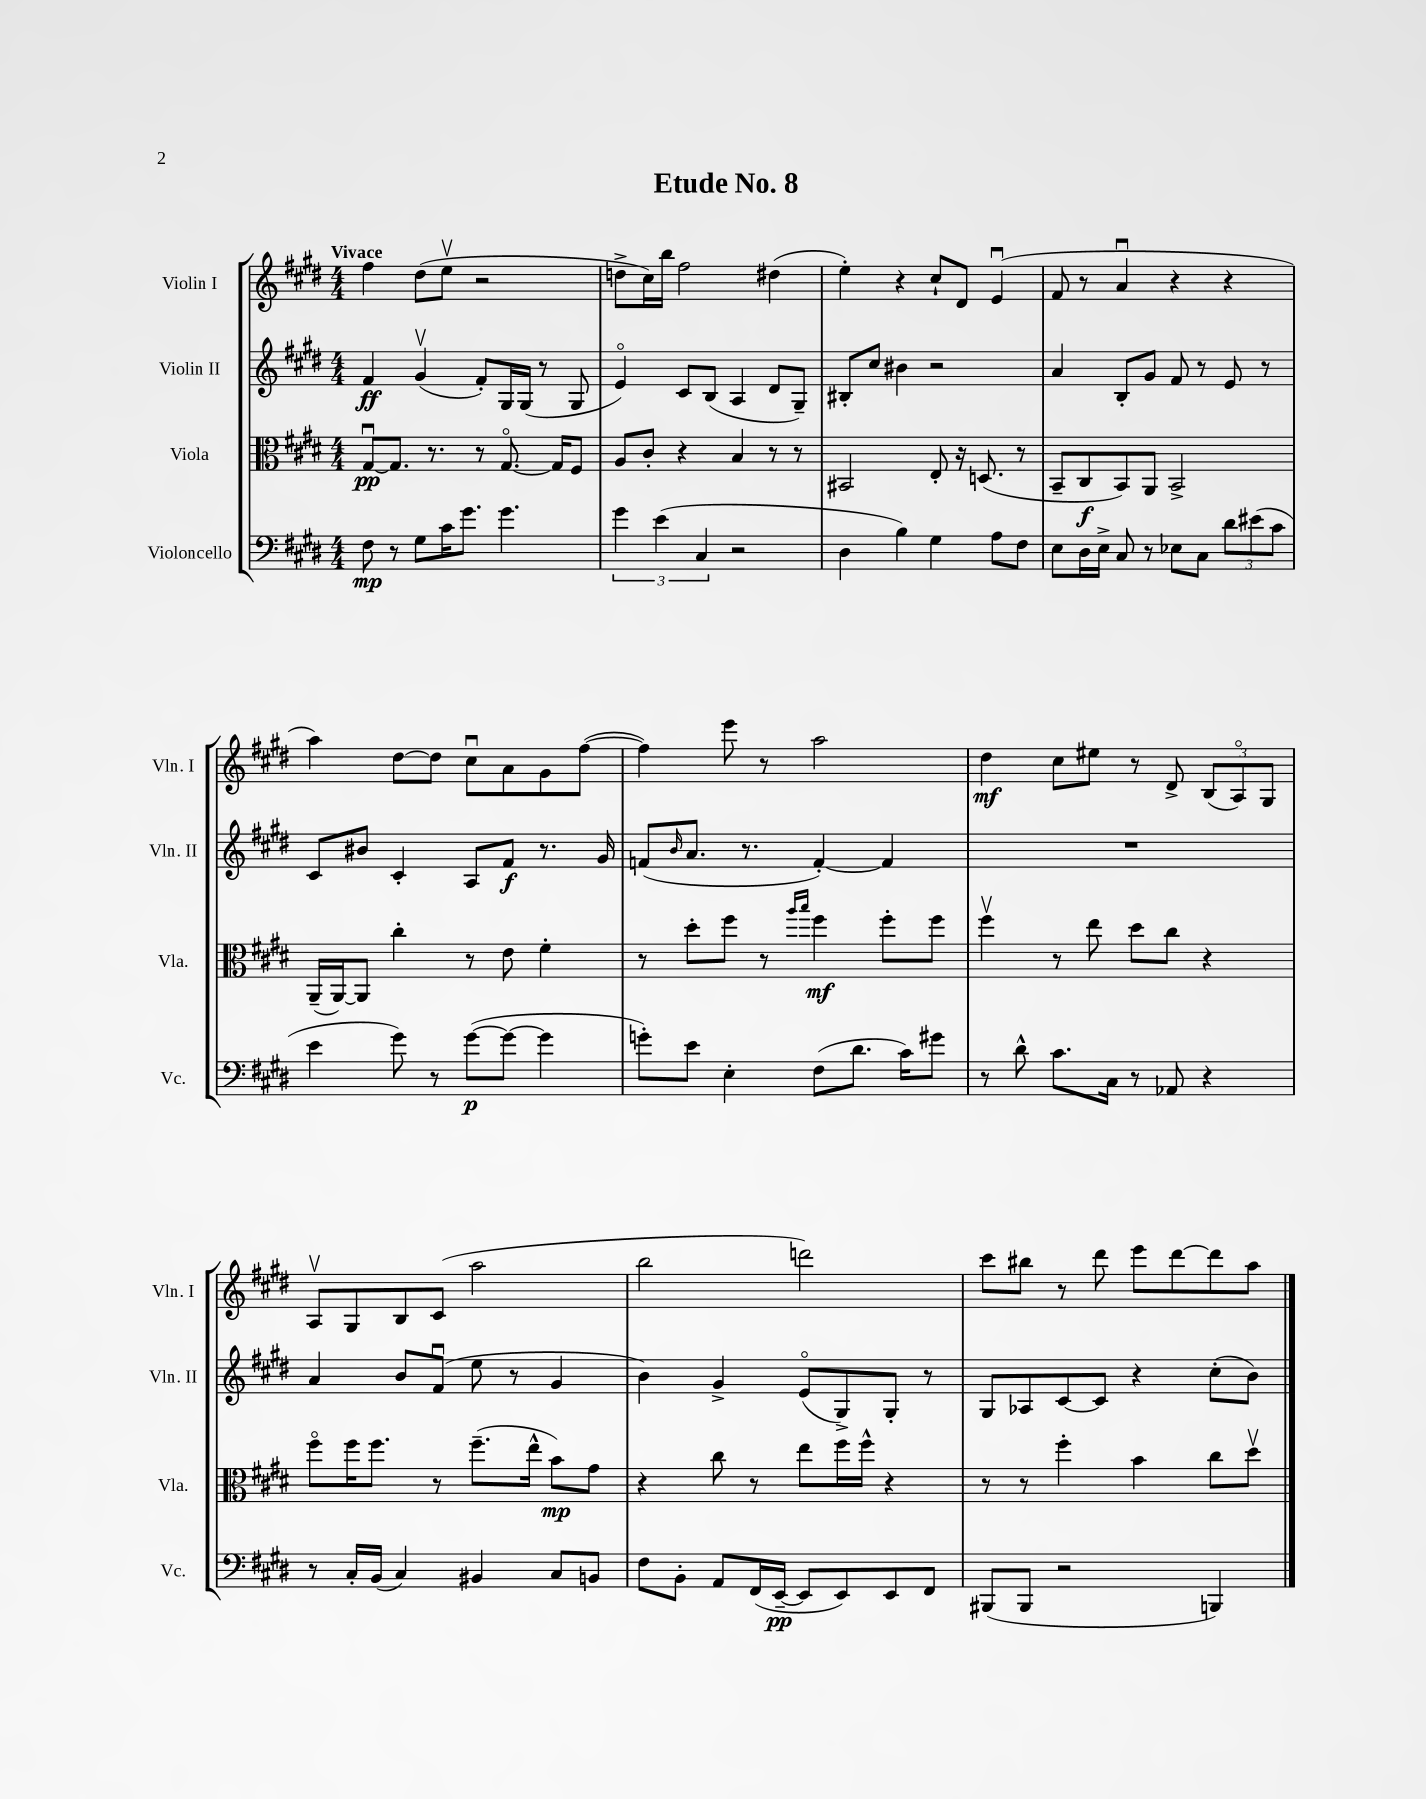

**kern	**kern	**kern	**kern
*staff4	*staff3	*staff2	*staff1
*clefF4	*clefC3	*clefG2	*clefG2
*k[f#c#g#d#]	*k[f#c#g#d#]	*k[f#c#g#d#]	*k[f#c#g#d#]
*M4/4	*M4/4	*M4/4	*M4/4
8F#	[8G#u	4f#	4ff#
8r	8.G#]	.	.
8G#	.	(4g#v	(8dd#
.	8.r	.	.
16c#	.	.	8eev
8.g#	.	.	.
.	8r	8f#')	2r
4.g#	[8.G#o	16G#	.
.	.	(16G#	.
.	.	8r	.
.	16G#]	.	.
.	8F#	8G#	.
=	=	=	=
6g#	8A	4eo)	8dd^
.	8c#'	.	16cc#)
(6e	.	.	.
.	.	.	16bb
.	4r	8c#	2ff#
6C#	.	.	.
.	.	(8B	.
2r	4B	4A	.
.	8r	8d#	(4dd#
.	8r	8G#~)	.
=	=	=	=
4D#	2BB#	8B#'	4ee')
.	.	8cc#	.
4B)	.	4b#	4r
4G#	8E'	2r	8cc#`
.	16r	.	8d#
.	(8.D	.	.
8A	.	.	(4eu
8F#	8r	.	.
=	=	=	=
8E	8BB~	4a	8f#
16D#	8C#	.	8r
16E^	.	.	.
8C#	8BB)	8B'	4au
8r	8AA	8g#	.
8E-	2BB^	8f#	4r
8C#	.	8r	.
12d#	.	8e	4r
(12e#	.	.	.
.	.	8r	.
12c#	.	.	.
=	=	=	=
4e	(16AA~	8c#	4aa)
.	[16AA)	.	.
.	8AA]	8b#	.
8g#)	4cc#'	4c#'	[8dd#
8r	.	.	8dd#]
([8g#	8r	8A	8cc#u
8g#_	8e	8f#	8a
4g#]	4f#'	8.r	8g#
.	.	.	([8ff#
.	.	16g#	.
=	=	=	=
8g')	8r	(8f	4ff#])
.	.	16qqb	.
8e	8dd#'	8.a	.
4E'	8ff#	.	8eee
.	.	8.r	.
.	8r	.	8r
.	16qqaa	.	.
.	16qqbb	.	.
(8F#	4ff#	[4f')	2aa
8.d#	.	.	.
.	8ff#'	4f]	.
16c#)	.	.	.
8g#	8ff#	.	.
=	=	=	=
8r	4ff#v	1r	4dd#
8d#^^	.	.	.
8.c#	8r	.	8cc#
.	8ee	.	8ee#
16C#	.	.	.
8r	8dd#	.	8r
8AA-	8cc#	.	8d#^
4r	4r	.	(12B
.	.	.	12Ao)
.	.	.	12G#
=	=	=	=
8r	8ff#o	4a	8Av
16C#'	16ff#	.	8G#
(16BB	8.ff#	.	.
4C#)	.	8b	8B
.	8r	(8f#u	(8c#
4BB#	(8.ff#~	8ee	2aa
.	.	8r	.
.	16ee^^	.	.
8C#	8b)	4g#	.
8BB	8g#	.	.
=	=	=	=
8F#	4r	4b)	2bb
8BB'	.	.	.
8AA	8cc#	4g#^	.
(16FF#	8r	.	.
[16EE~	.	.	.
8EE]	8ee	(8eo	2ddd)
8EE)	16ff#	8G#^)	.
.	16ff#^^	.	.
8EE	4r	8G#'	.
8FF#	.	8r	.
=	=	=	=
(8BBB#	8r	8G#	8ccc#
8BBB#	8r	8A-	8bb#
2r	4ff#'	[8c#	8r
.	.	8c#]	8ddd#
.	4b	4r	8eee
.	.	.	[8ddd#
4BBB)	8cc#	(8cc#'	8ddd#]
.	8dd#v	8b)	8aa
==	==	==	==
*-	*-	*-	*-
